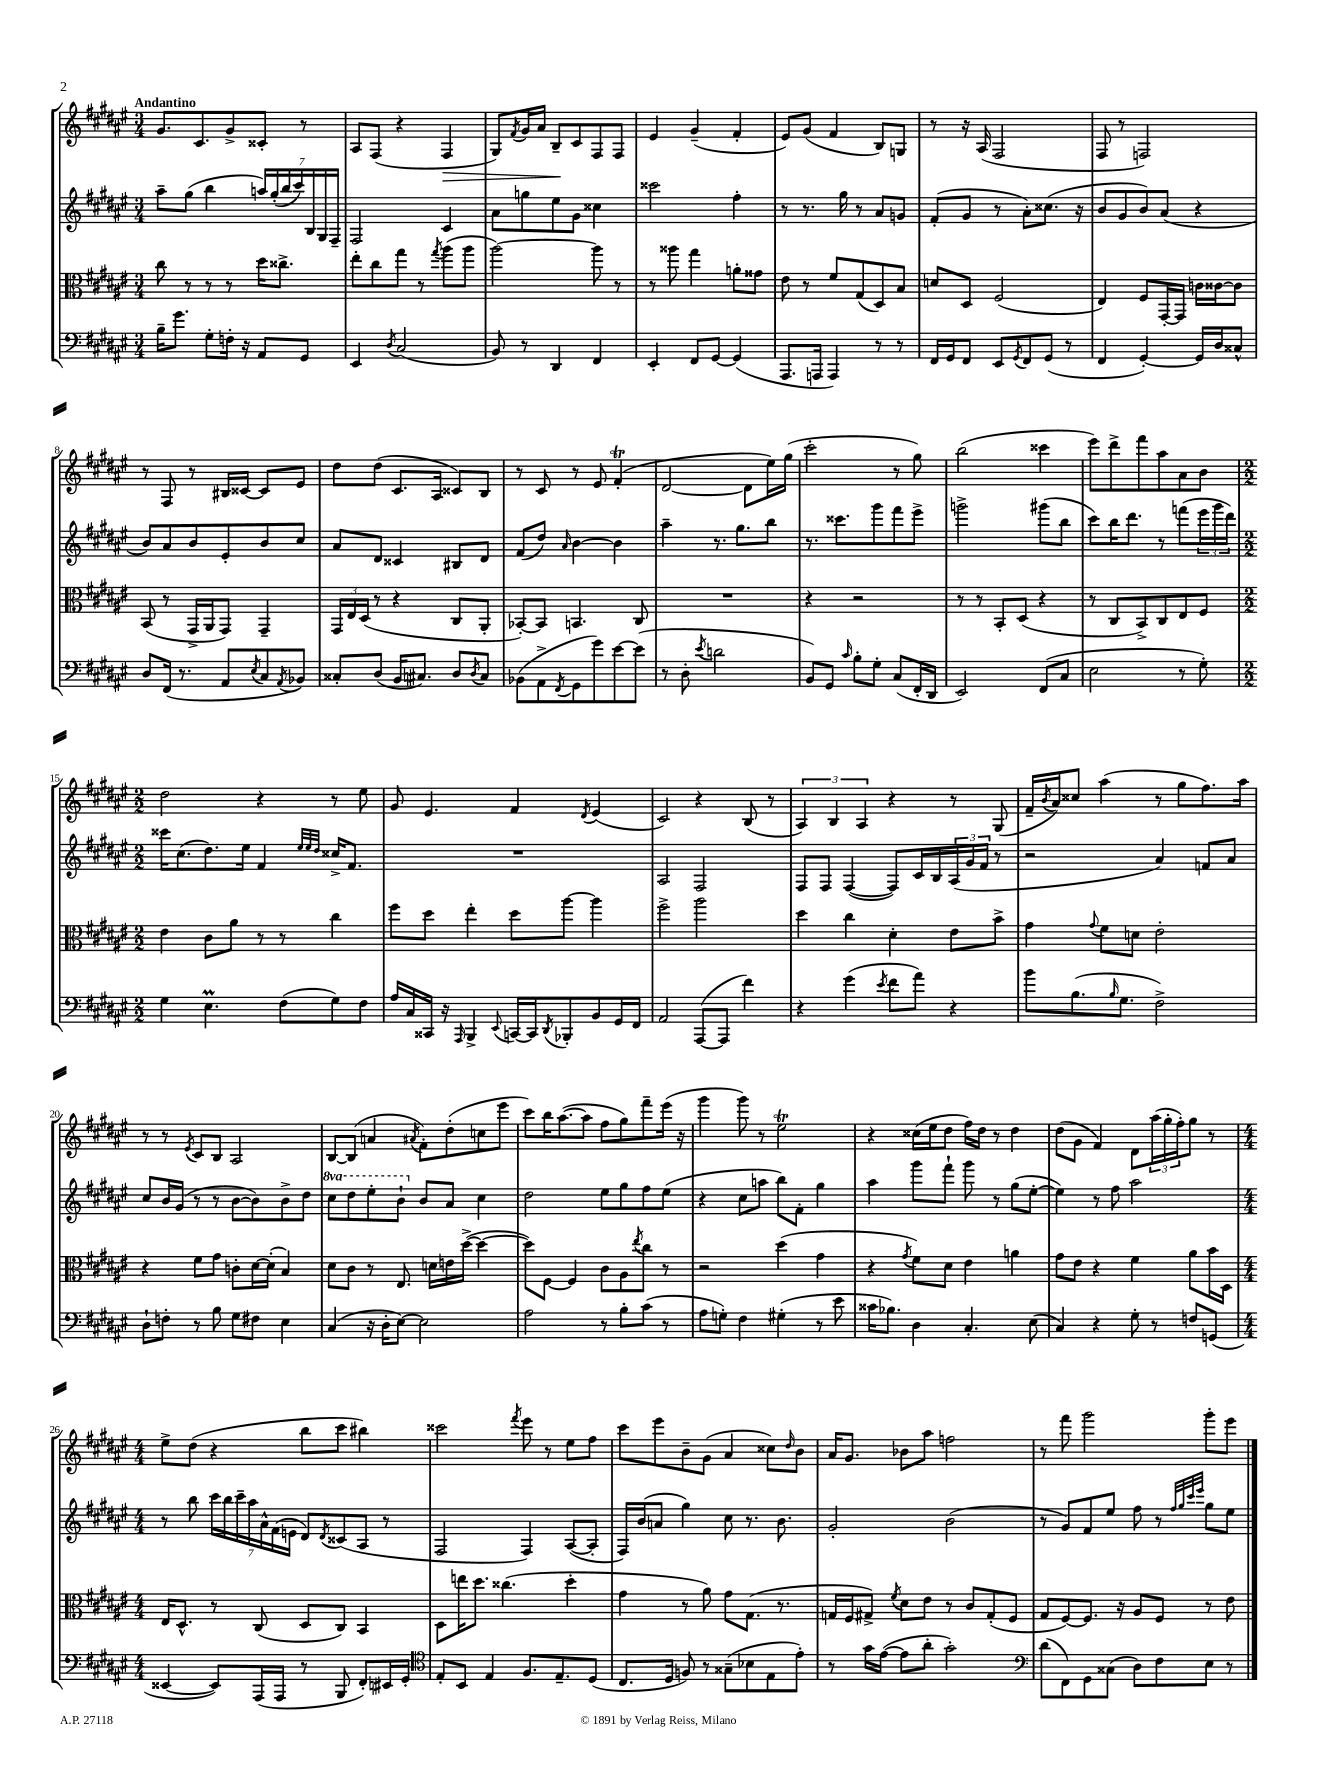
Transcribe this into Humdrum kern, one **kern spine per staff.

**kern	**kern	**kern	**kern	**dynam
*part4	*part3	*part2	*part1	*part1
*staff4	*staff3	*staff2	*staff1	*staff1
*clefF4	*clefC3	*clefG2	*clefG2	*
*k[f#c#g#d#a#e#]	*k[f#c#g#d#a#e#]	*k[f#c#g#d#a#e#]	*k[f#c#g#d#a#e#]	*
*M3/4	*M3/4	*M3/4	*M3/4	*
=1	=1	=1	=1	=1
!	!	!	!LO:TX:a:B:t=Andantino	!
16B~\KL	8cc#\	8aa#~\L	8.g#/L	.
8.g#\J	.	.	.	.
.	8r	(8gg#\J	.	.
.	.	.	8.c#/	.
8G#'\L	8r	4bb\	.	.
16Fn'\Jk	8r	.	8g#^/	.
16r	.	.	.	.
8AA#/L	16dd#\KL	28aan/LL)	8c##X'/J	.
.	.	(28gg#'/	.	.
.	8.cc##X^\J	.	.	.
.	.	28bb/	.	.
.	.	28ccc#/)	.	.
8GG#/J	.	.	8r	.
.	.	28B/	.	.
.	.	28G#/	.	.
.	.	28F#~/JJ	.	.
=2	=2	=2	=2	=2
4EE#/	8ee#'\L	2F#/	8A#/L	.
.	8cc#\	.	(8F#/J	.
8qD#/	.	.	.	.
(2C#/	8gg#\J	.	4r	.
.	8r	.	.	.
.	8qgg#/	.	.	.
!	!	!	!	!LO:HP:b
.	(8aa#\L	4c#/	4F#/	>
.	8aa#\J	.	.	.
=3	=3	=3	=3	=3
8BB/)	[2aa#\)	8a#\L	8G#/L)	.
.	.	.	8qf#/	.
8r	.	8ggn\	16g#/L	.
.	.	.	16a#/JJ	.
4DD#/	.	8ee#\	8B~/L	.
.	.	8g#\J	8c#/	]
4FF#/	8aa#\]	4cc##X\	8F#/	.
.	8r	.	8F#/J	.
=4	=4	=4	=4	=4
4EE#'/	8r	2ccc##X\	4e#/	.
.	8aa##X\	.	.	.
8FF#/L	4gg#\	.	(4g#~/	.
[8GG#/J	.	.	.	.
(4GG#/]	8an'\L	4ff#'\	4f#'/	.
.	8g##X\J	.	.	.
=5	=5	=5	=5	=5
8.AAA#/L	8e#\	8r	8e#/L)	.
.	8r	8.r	(8g#/J	.
16AAAn/Jk	.	.	.	.
4AAA/)	8f#/L	.	4f#/	.
.	.	16gg#\	.	.
.	(8G#/	8r	.	.
8r	8D#/)	8a#/L	8B/L)	.
8r	8B/J	8gn/J	8Gn/J	.
=6	=6	=6	=6	=6
16FF#/LL	8dn/L	(8f#'/L	8r	.
16GG#/J	.	.	.	.
8FF#/J	8D#/J	8g#/J	16r	.
.	.	.	(16A#/	.
8EE#/L	(2F#/	8r	2F#/	.
8qGG#/	.	.	.	.
8FF#/	.	8a#'\L)	.	.
(8GG#/J	.	(8.cc##X\J	.	.
8r	.	.	.	.
.	.	16r	.	.
=7	=7	=7	=7	=7
4FF#/	4E#/)	8b/L	8F#/	.
.	.	8g#/	8r	.
[4GG#'/)	8F#/L	8b/)	2Fn/)	.
.	[16GG#'/L	(8a#/J	.	.
.	16GG#/JJ]	.	.	.
16GG#/LL]	16cn\LL	4r	.	.
16D#/J	[16c##X\J	.	.	.
8C##X^^/J	8c##\J]	.	.	.
!!LO:LB:g=z
=8	=8	=8	=8	=8
8D#/L	(8BB/	8b/L)	8r	.
(16FF#/Jk	8r	8a#/	8F#/	.
8.r	.	.	.	.
.	16GG#^/LL	8b/	8r	.
.	16AA#/J	.	.	.
8AA#/L	8GG#/J)	8e#'/	16B#X/LL	.
.	.	.	[16c##X/JJ	.
8qE#/	.	.	.	.
8C#/	4GG#~/	8b/	8c##/L]	.
8qAA#/	.	.	.	.
8BB-X/J)	.	8cc#/J	8e#/J	.
=9	=9	=9	=9	=9
8C##X'/L	24GG#/LL	8a#/L	8dd#\L	.
.	24E#/	.	.	.
.	(24D#/JJ	.	.	.
(8D#/J	8r	8d#/J	(8dd#\J	.
16BB/KL	4r	4c##X/	8.c#/L	.
8.C#X/J)	.	.	.	.
.	.	.	16A#/Jk	.
8D#/L	8C#/L	8B#X/L	8c##X/L)	.
8qD#/	.	.	.	.
8C#/J	8AA#'/J	8d#/J	8B/J	.
=10	=10	=10	=10	=10
(8BB-X\L	[8BB-X'/L)	(8f#/L	8r	.
8AA#^\	8BB-/J]	8dd#/J)	8c#/	.
8qFF#/	.	16qqa#/	.	.
8GG#\	4.BBn/	[4b\	8r	.
8g#\)	.	.	8e#/	.
[8e#\	.	4b\]	(4f#T'/	.
(8e#\J]	8C#/	.	.	.
=11	=11	=11	=11	=11
8r	2.r	4aa#~\	[2d#/	.
8D#'\	.	.	.	.
8qe#/	.	.	.	.
2dn\	.	8.r	.	.
.	.	8.gg#\L	.	.
.	.	.	8d#\L]	.
.	.	8bb\J	16ee#\L)	.
.	.	.	(16gg#\JJ	.
=12	=12	=12	=12	=12
8BB/L)	4r	8.r	2ccc#'\	.
8GG#/J	.	.	.	.
.	.	8.ccc##X\L	.	.
16qqc#/	.	.	.	.
8B'\L	2r	.	.	.
8G#'\J	.	8ggg#\	.	.
(8C#/L	.	8fff#\	8r	.
16FF#'/L	.	8eee#^\J	8gg#\)	.
16DD#/JJ	.	.	.	.
=13	=13	=13	=13	=13
2EE#/)	8r	2gggn^\	(2bb\	.
.	8r	.	.	.
.	8BB'/L	.	.	.
.	(8D#/J	.	.	.
(8FF#/L	4r	(8ggg#X\L	4ccc##X\	.
8C#/J	.	8bb\J	.	.
=14	=14	=14	=14	=14
2E#\	8r	8ccc#\L)	8eee#\L)	.
.	8C#/L	16bb\K	8ddd#^\	.
.	.	8.ddd#\J	.	.
.	8BB^/)	.	8fff#\	.
.	8C#/	8r	8aa#\	.
8r	8E#/	(8fffn\L	8a#\	.
8G#'\)	8F#/J	24eee#\L	8b\J	.
.	.	24ggg#\	.	.
.	.	24ddd#\JJ)	.	.
!!LO:LB:g=z
=15	=15	=15	=15	=15
*M2/2	*M2/2	*M2/2	*M2/2	*
4G#\	4e#\	16ccc##X\KL	2dd#\	.
.	.	(8.cc#\	.	.
4.E#m\	8c#\L	8.dd#\)	.	.
.	8a#\J	.	.	.
.	.	16ee#\Jk	.	.
.	8r	4f#/	4r	.
(8F#\L	8r	.	.	.
.	.	32qqee#/LLL	.	.
.	.	32qqee#/	.	.
.	.	32qqdd#/JJJ	.	.
8G#\)	4cc#\	16cc##X^/KL	8r	.
.	.	8.f#/J	.	.
8F#\J	.	.	8ee#\	.
=16	=16	=16	=16	=16
16A#/LL	8ff#\L	1r	8g#/	.
16C#/	.	.	.	.
16CC##X/JJ	8dd#\J	.	4.e#/	.
16r	.	.	.	.
16qqAAA#/	.	.	.	.
4BBB^/	4ee#'\	.	.	.
8qqEE#/	.	.	.	.
[16CCn/LL	8dd#\L	.	4f#/	.
16CC/J]	.	.	.	.
8qDD#/	.	.	.	.
8BBB-X'/	[8aa#\J	.	.	.
.	.	.	8qd#/	.
8BB/	4aa#\]	.	(4e#/	.
16GG#/L	.	.	.	.
16FF#/JJ	.	.	.	.
=17	=17	=17	=17	=17
2AA#/	2ff#^\	2A#/	2c#/)	.
([8AAA#/L	2aa#\	2F#/	4r	.
8AAA#/J]	.	.	.	.
4f#\)	.	.	(8B/	.
.	.	.	8r	.
=18	=18	=18	=18	=18
4r	4dd#\	8F#/L	6A#/)	.
.	.	8F#/J	.	.
.	.	.	6B/	.
(4g#\	4cc#\	([4F#/	.	.
.	.	.	6A#/	.
8qe#/	.	.	.	.
8f#\L	4d#'\	8F#/L])	4r	.
8a#\J)	.	16c#/L	.	.
.	.	16B/	.	.
4r	8e#\L	(24A#/	8r	.
.	.	24g#/	.	.
.	.	24f#/JJ	.	.
.	8b^\J	8r	(8G#/	.
=19	=19	=19	=19	=19
8b\L	4g#\	2r	16f#~/LL	.
.	.	.	8qb/	.
.	.	.	16a#/J)	.
(8.B\	.	.	8cc##X/J	.
.	8qqg#/	.	.	.
.	8f#\L	.	(4aa#\	.
16qqB/	.	.	.	.
8.G#\J	.	.	.	.
.	8dn\J	.	.	.
2F#^\)	2e#'\	4a#/)	8r	.
.	.	.	8gg#\L	.
.	.	8fn/L	8.ff#\)	.
.	.	8a#/J	.	.
.	.	.	16aa#\Jk	.
!!LO:LB:g=z
=20	=20	=20	=20	=20
8D#`\L	4r	8cc#/L	8r	.
8Fn'\J	.	16b/L	8r	.
.	.	(16g#/JJ	.	.
.	.	.	8qe#/	.
8r	8f#\L	8r	8c#/L	.
8B\	8g#\J	8r	8B/J	.
8G#\L	8cn'\L	[8b\L	2A#/	.
8F#X\J	[16d#\L	8b\])	.	.
.	(16d#'\JJ]	.	.	.
4E#\	4B/)	8b^\	.	.
.	.	8dd#\J	.	.
=21	=21	=21	=21	=21
*	*	*8va	*	*
(4C#/	8d#\L	8ccc#\L	[8B/L	.
.	8c#\J	8ddd#\	(8B/J]	.
16r	8r	8eee#'\	4an/	.
16D#'\KL	.	.	.	.
[8E#\J)	8.E#/	8bb`\J	.	.
.	.	.	8qa#X/	.
*	*	*X8va	*	*
2E#\]	.	8b/L	8f#'\L)	.
.	16dn\LL	.	.	.
.	16en\	8a#/J	(8dd#'\	.
.	([16dd#^\JJ	.	.	.
.	4dd#\_	4cc#\	8ccn\	.
.	.	.	8eee#\J	.
=22	=22	=22	=22	=22
2A#\	8dd#\L])	2dd#\	8ccc#\L)	.
.	[8F#\J	.	16bb\K	.
.	.	.	([8.aa#\	.
.	4F#/]	.	.	.
.	.	.	8aa#\J]	.
8r	8c#\L	8ee#\L	8ff#\L	.
8B'\L	8A#\	8gg#\	8gg#\)	.
.	8qee#/	.	.	.
(8c#\J	8cc#\J	8ff#\	8fff#~\	.
8r	8r	(8ee#\J	(16eee#\Jk	.
.	.	.	16r	.
=23	=23	=23	=23	=23
8A#\L	2r	4r	4ggg#\	.
8Gn'\J)	.	.	.	.
4F#\	.	8cc#\L	8ggg#\)	.
.	.	8aan\J	8r	.
(4G#X'\	(4dd#\	8bb\L)	2ee#t\	.
.	.	8f#'\J	.	.
8r	4g#\	4gg#\	.	.
8e#\	.	.	.	.
=24	=24	=24	=24	=24
16c##X\KL	4r	4aa#\	4r	.
8.B-X\J)	.	.	.	.
.	8qg#/	.	.	.
4D#\	8f#\L)	8ggg#\L	(16cc##X\LL	.
.	.	.	16ee#\J	.
.	8d#\J	8fff#`\J	8dd#\J	.
4.C#'/	4e#\	8ggg#\	16ff#\LL)	.
.	.	.	16dd#\JJ	.
.	.	8r	8r	.
.	4an\	(8gg#\L	4dd#\	.
(8E#\	.	[8ee#'\J	.	.
=25	=25	=25	=25	=25
4C#/)	8g#\L	4ee#\])	(8dd#\L	.
.	8e#\J	.	8g#\J	.
4r	4r	8r	4f#/)	.
.	.	8ff#\	.	.
8G#'\	4f#\	2aa#\	8d#\L	.
8r	.	.	(24aa#\L	.
.	.	.	24gg#'\	.
.	.	.	24ff#'\J)	.
8Fn/L	8a#\L	.	8gg#\J	.
(8GGn/J	16b\L	.	8r	.
.	16D#\JJ	.	.	.
!!LO:LB:g=z
=26	=26	=26	=26	=26
*M4/4	*M4/4	*M4/4	*M4/4	*
[4EE##X/	16E#/KL	8r	8ee#^\L	.
.	8.D#^^/J	.	.	.
.	.	8bb\	(8dd#\J	.
8EE##/L])	8r	28ccc#\LL	4r	.
.	.	28bb\	.	.
.	.	28ccc#~\	.	.
.	.	28aa#\	.	.
(16AAA#/L	(8C#/	.	.	.
.	.	28a#^^\	.	.
.	.	(28f#\	.	.
16AAA#/JJ	.	.	.	.
.	.	28en\JJ	.	.
8r	8D#/L	8d#/L)	8bb\L	.
.	.	8qd#/	.	.
8BBB/	8C#/J)	(8c##X/	8ccc#\J	.
8FF#'/L)	4BB/	8A#/J	4bb#X\)	.
16EE#X/L	.	8r	.	.
16GG#'/JJ	.	.	.	.
=27	=27	=27	=27	=27
*clefC4	*	*	*	*
8E#'/L	8D#\L	2F#/	2ccc##X\	.
8BB/J	16een\K	.	.	.
.	8.dd#\J	.	.	.
4E#/	.	.	.	.
.	(4.cc##X\	.	.	.
.	.	.	8qfff#/	.
8.F#/L	.	4F#/)	8eee#\	.
.	.	.	8r	.
8.E#~/	.	.	.	.
.	4dd#'\	([8A#/L	8ee#\L	.
(8D#/J	.	8A#'/J]	8ff#\J	.
=28	=28	=28	=28	=28
8.C#/L	4g#\	16F#/LL)	8ccc#\L	.
.	.	(16b/J	.	.
.	.	8an/J	8eee#\	.
16D#/Jk	.	.	.	.
8Fn/)	8r	4gg#\)	8b~\	.
8r	8a#\)	.	(8g#\J	.
(8G##X~\L	8g#\L	8cc#\	4a#/	.
8B-X\	(8.G#\J	8.r	.	.
8E#\	.	.	8cc##X\L)	.
.	8.r	8.b\	.	.
.	.	.	16qqdd#/	.
8e#'\J)	.	.	8b\J	.
=29	=29	=29	=29	=29
8r	16Gn/LL	2g#'/	16a#/KL	.
.	16F#/J	.	8.g#/J	.
16g#\LL	8G#X^/J)	.	.	.
([16e#\JJ	.	.	.	.
.	8qf#/	.	.	.
8e#\L]	8d#\L	.	8b-X\L	.
8a#'\J	8e#\J	.	8aa#\J	.
2g#'\)	8r	(2b\	2ffn\	.
.	8c#/L	.	.	.
.	(8G#'/	.	.	.
.	8F#/J	.	.	.
=30	=30	=30	=30	=30
*clefF4	*	*	*	*
(8d#\L	8G#/L	8r	8r	.
8FF#\)	[8F#/)	8g#/L)	8fff#\	.
8GG#\	8.F#/J]	8f#/	2ggg#\	.
(8C##X\J	.	8ee#/J	.	.
.	16r	.	.	.
8D#\L)	8A#/L	8ff#\	.	.
8F#\	8F#/J	8r	.	.
.	.	32qqff#/LLL	.	.
.	.	32qqgg#/	.	.
.	.	32qqccc#/	.	.
.	.	32qqeee#/JJJ	.	.
8E#\J	8r	8gg#\L	8ggg#'\L	.
8r	8e#\	8ee#\J	8eee#\J	.
==	==	==	==	==
*-	*-	*-	*-	*-
